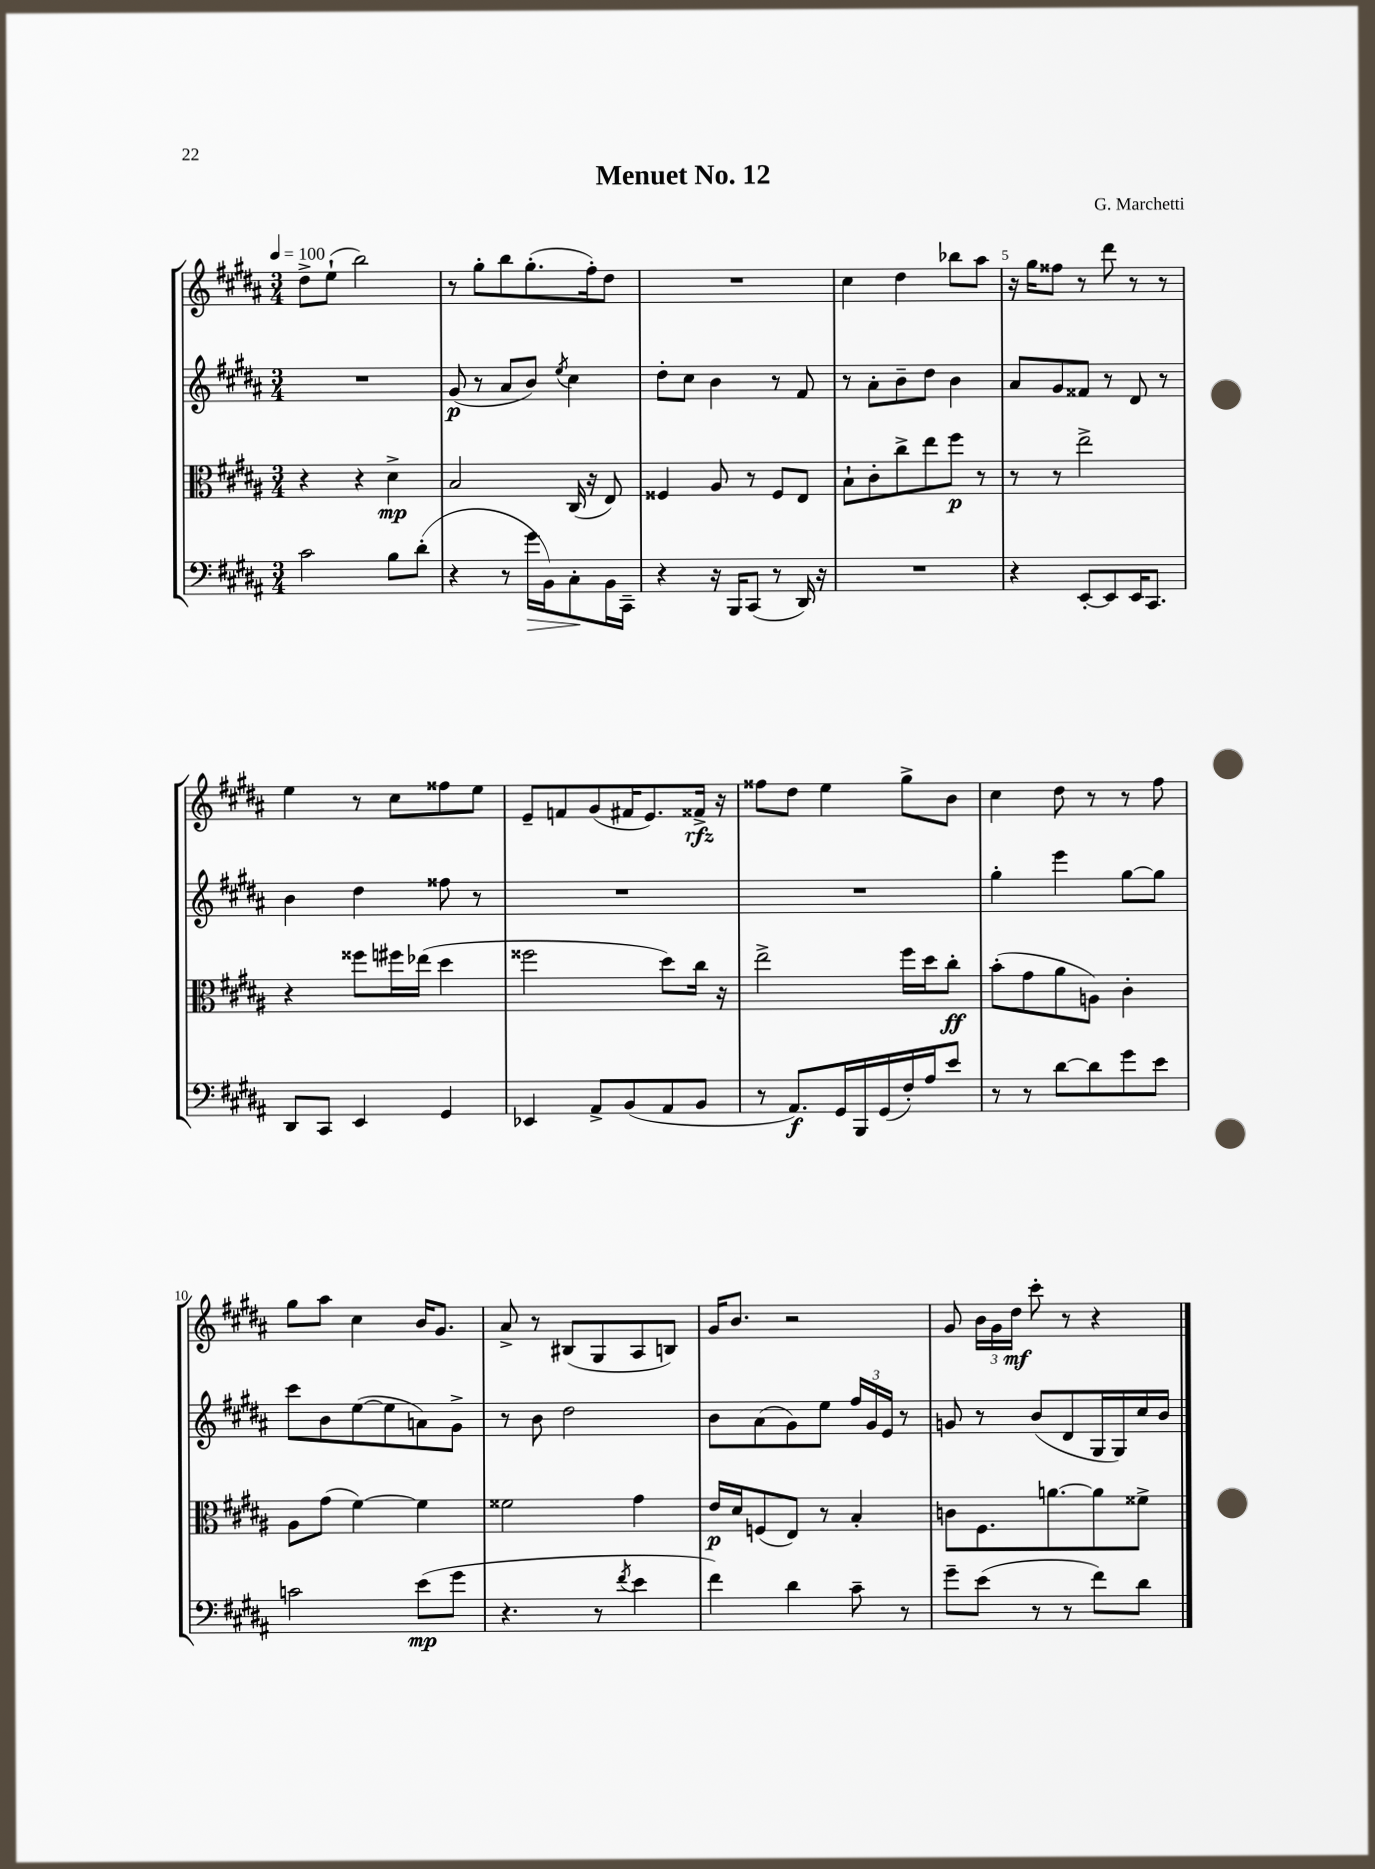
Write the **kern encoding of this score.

**kern	**dynam	**kern	**dynam	**kern	**dynam	**kern	**dynam
*part4	*part4	*part3	*part3	*part2	*part2	*part1	*part1
*staff4	*staff4	*staff3	*staff3	*staff2	*staff2	*staff1	*staff1
*clefF4	*	*clefC3	*	*clefG2	*	*clefG2	*
*k[f#c#g#d#a#]	*	*k[f#c#g#d#a#]	*	*k[f#c#g#d#a#]	*	*k[f#c#g#d#a#]	*
*M3/4	*	*M3/4	*	*M3/4	*	*M3/4	*
*MM100	*	*MM100	*	*MM100	*	*MM100	*
=1	=1	=1	=1	=1	=1	=1	=1
2c#\	.	4r	.	2.r	.	8dd#^\L	.
.	.	.	.	.	.	(8ee`\J	.
.	.	4r	.	.	.	2bb\)	.
8B\L	.	4d#^\	mp	.	.	.	.
(8d#'\J	.	.	.	.	.	.	.
=2	=2	=2	=2	=2	=2	=2	=2
4r	.	2B/	.	(8g#/	p	8r	.
.	.	.	.	8r	.	8gg#'\L	.
8r	.	.	.	8a#/L	.	8bb\	.
!	!LO:HP:b	!	!	!	!	!	!
16g#\LL	>	.	.	8b/J)	.	(8.gg#'\	.
16BB\J)	.	.	.	.	.	.	.
.	.	.	.	8qee/	.	.	.
8C#'\	.	(16C#/	.	4cc#\	.	.	.
.	.	16r	.	.	.	16ff#'\k)	.
16BB\L	]	8E/)	.	.	.	8dd#\J	.
16CC#~\JJ	.	.	.	.	.	.	.
=3	=3	=3	=3	=3	=3	=3	=3
4r	.	4F##X/	.	8dd#'\L	.	2.r	.
.	.	.	.	8cc#\J	.	.	.
16r	.	8A#/	.	4b\	.	.	.
16BBB/KL	.	.	.	.	.	.	.
(8CC#/J	.	8r	.	.	.	.	.
8r	.	8F##/L	.	8r	.	.	.
16DD#/)	.	8E/J	.	8f#/	.	.	.
16r	.	.	.	.	.	.	.
=4	=4	=4	=4	=4	=4	=4	=4
2.r	.	8B`\L	.	8r	.	4cc#\	.
.	.	8c#'\	.	8a#'\L	.	.	.
.	.	8cc#^\	.	8b~\	.	4dd#\	.
.	.	8ee\	.	8dd#\J	.	.	.
.	.	8ff#\J	p	4b\	.	8bb-X\L	.
.	.	8r	.	.	.	8aa#\J	.
=5	=5	=5	=5	=5	=5	=5	=5
4r	.	8r	.	8a#/L	.	16r	.
.	.	.	.	.	.	16gg#\KL	.
.	.	8r	.	8g#/	.	8ff##X\J	.
[8EE'/L	.	2ee^\	.	8f##X/J	.	8r	.
8EE/]	.	.	.	8r	.	8ddd#\	.
16EE/K	.	.	.	8d#/	.	8r	.
8.CC#/J	.	.	.	.	.	.	.
.	.	.	.	8r	.	8r	.
!!LO:LB:g=z
=6	=6	=6	=6	=6	=6	=6	=6
8DD#/L	.	4r	.	4b\	.	4ee\	.
8CC#/J	.	.	.	.	.	.	.
4EE/	.	8ff##X\L	.	4dd#\	.	8r	.
.	.	16ff#X\L	.	.	.	8cc#\L	.
.	.	(16ee-X\JJ	.	.	.	.	.
4GG#/	.	4dd#\	.	8ff##X\	.	8ff##X\	.
.	.	.	.	8r	.	8ee\J	.
=7	=7	=7	=7	=7	=7	=7	=7
4EE-X/	.	2ff##X\	.	2.r	.	8e~/L	.
.	.	.	.	.	.	8fn/	.
8AA#^/L	.	.	.	.	.	(8g#/	.
(8BB/	.	.	.	.	.	16f#X/K	.
.	.	.	.	.	.	8.e/)	.
8AA#/	.	8dd#\L)	.	.	.	.	.
8BB/J	.	16cc#\Jk	.	.	.	16f##X^/Jk	rfz
.	.	16r	.	.	.	16r	.
=8	=8	=8	=8	=8	=8	=8	=8
8r	.	2ee^\	.	2.r	.	8ff##X\L	.
8.AA#/L)	f	.	.	.	.	8dd#\J	.
.	.	.	.	.	.	4ee\	.
16GG#/L	.	.	.	.	.	.	.
16BBB/	.	.	.	.	.	.	.
(16GG#/	.	.	.	.	.	.	.
16F#'/)	.	16ff#\LL	.	.	.	8gg#^\L	.
16A#/J	.	16dd#\J	.	.	.	.	.
8e/J	.	8cc#'\J	ff	.	.	8b\J	.
=9	=9	=9	=9	=9	=9	=9	=9
8r	.	(8b'\L	.	4gg#'\	.	4cc#\	.
8r	.	8g#\	.	.	.	.	.
[8d#\L	.	8a#\	.	4eee\	.	8dd#\	.
8d#\]	.	8An\J)	.	.	.	8r	.
8g#\	.	4c#'\	.	[8gg#\L	.	8r	.
8e\J	.	.	.	8gg#\J]	.	8ff#\	.
!!LO:LB:g=z
=10	=10	=10	=10	=10	=10	=10	=10
2cn\	.	8A#\L	.	8ccc#\L	.	8gg#\L	.
.	.	(8g#\J	.	8b\	.	8aa#\J	.
.	.	[4f#\)	.	([8ee\	.	4cc#\	.
.	.	.	.	8ee\]	.	.	.
(8e\L	mp	4f#\]	.	8an\)	.	16b/KL	.
.	.	.	.	.	.	8.g#/J	.
8g#\J	.	.	.	8g#^\J	.	.	.
=11	=11	=11	=11	=11	=11	=11	=11
4.r	.	2f##X\	.	8r	.	8a#^/	.
.	.	.	.	8b\	.	8r	.
.	.	.	.	2dd#\	.	(8B#X/L	.
8r	.	.	.	.	.	8G#/	.
8qf#/	.	.	.	.	.	.	.
4e\	.	4g#\	.	.	.	8A#/	.
.	.	.	.	.	.	8Bn/J)	.
=12	=12	=12	=12	=12	=12	=12	=12
4f#\)	.	16e/LL	p	8b\L	.	16g#/KL	.
.	.	16d#/J	.	.	.	8.b/J	.
.	.	(8Fn/	.	(8a#\	.	.	.
4d#\	.	8E/J)	.	8g#\)	.	2r	.
.	.	8r	.	8ee\J	.	.	.
8c#~\	.	4B'/	.	24ff#/LL	.	.	.
.	.	.	.	24g#/	.	.	.
.	.	.	.	24e/JJ	.	.	.
8r	.	.	.	8r	.	.	.
=13	=13	=13	=13	=13	=13	=13	=13
8g#~\L	.	8cn\L	.	8gn/	.	8g#/	.
(8e\J	.	8.F#\	.	8r	.	24b\LL	.
.	.	.	.	.	.	24g#\	.
.	.	.	.	.	.	24dd#\JJ	mf
8r	.	.	.	(8b/L	.	8ccc#'\	.
.	.	[8.an\	.	.	.	.	.
8r	.	.	.	8d#/	.	8r	.
8f#\L)	.	8a\]	.	16G#/L	.	4r	.
.	.	.	.	16G#/)	.	.	.
8d#\J	.	8f##X^\J	.	16cc#/	.	.	.
.	.	.	.	16b/JJ	.	.	.
==	==	==	==	==	==	==	==
*-	*-	*-	*-	*-	*-	*-	*-
